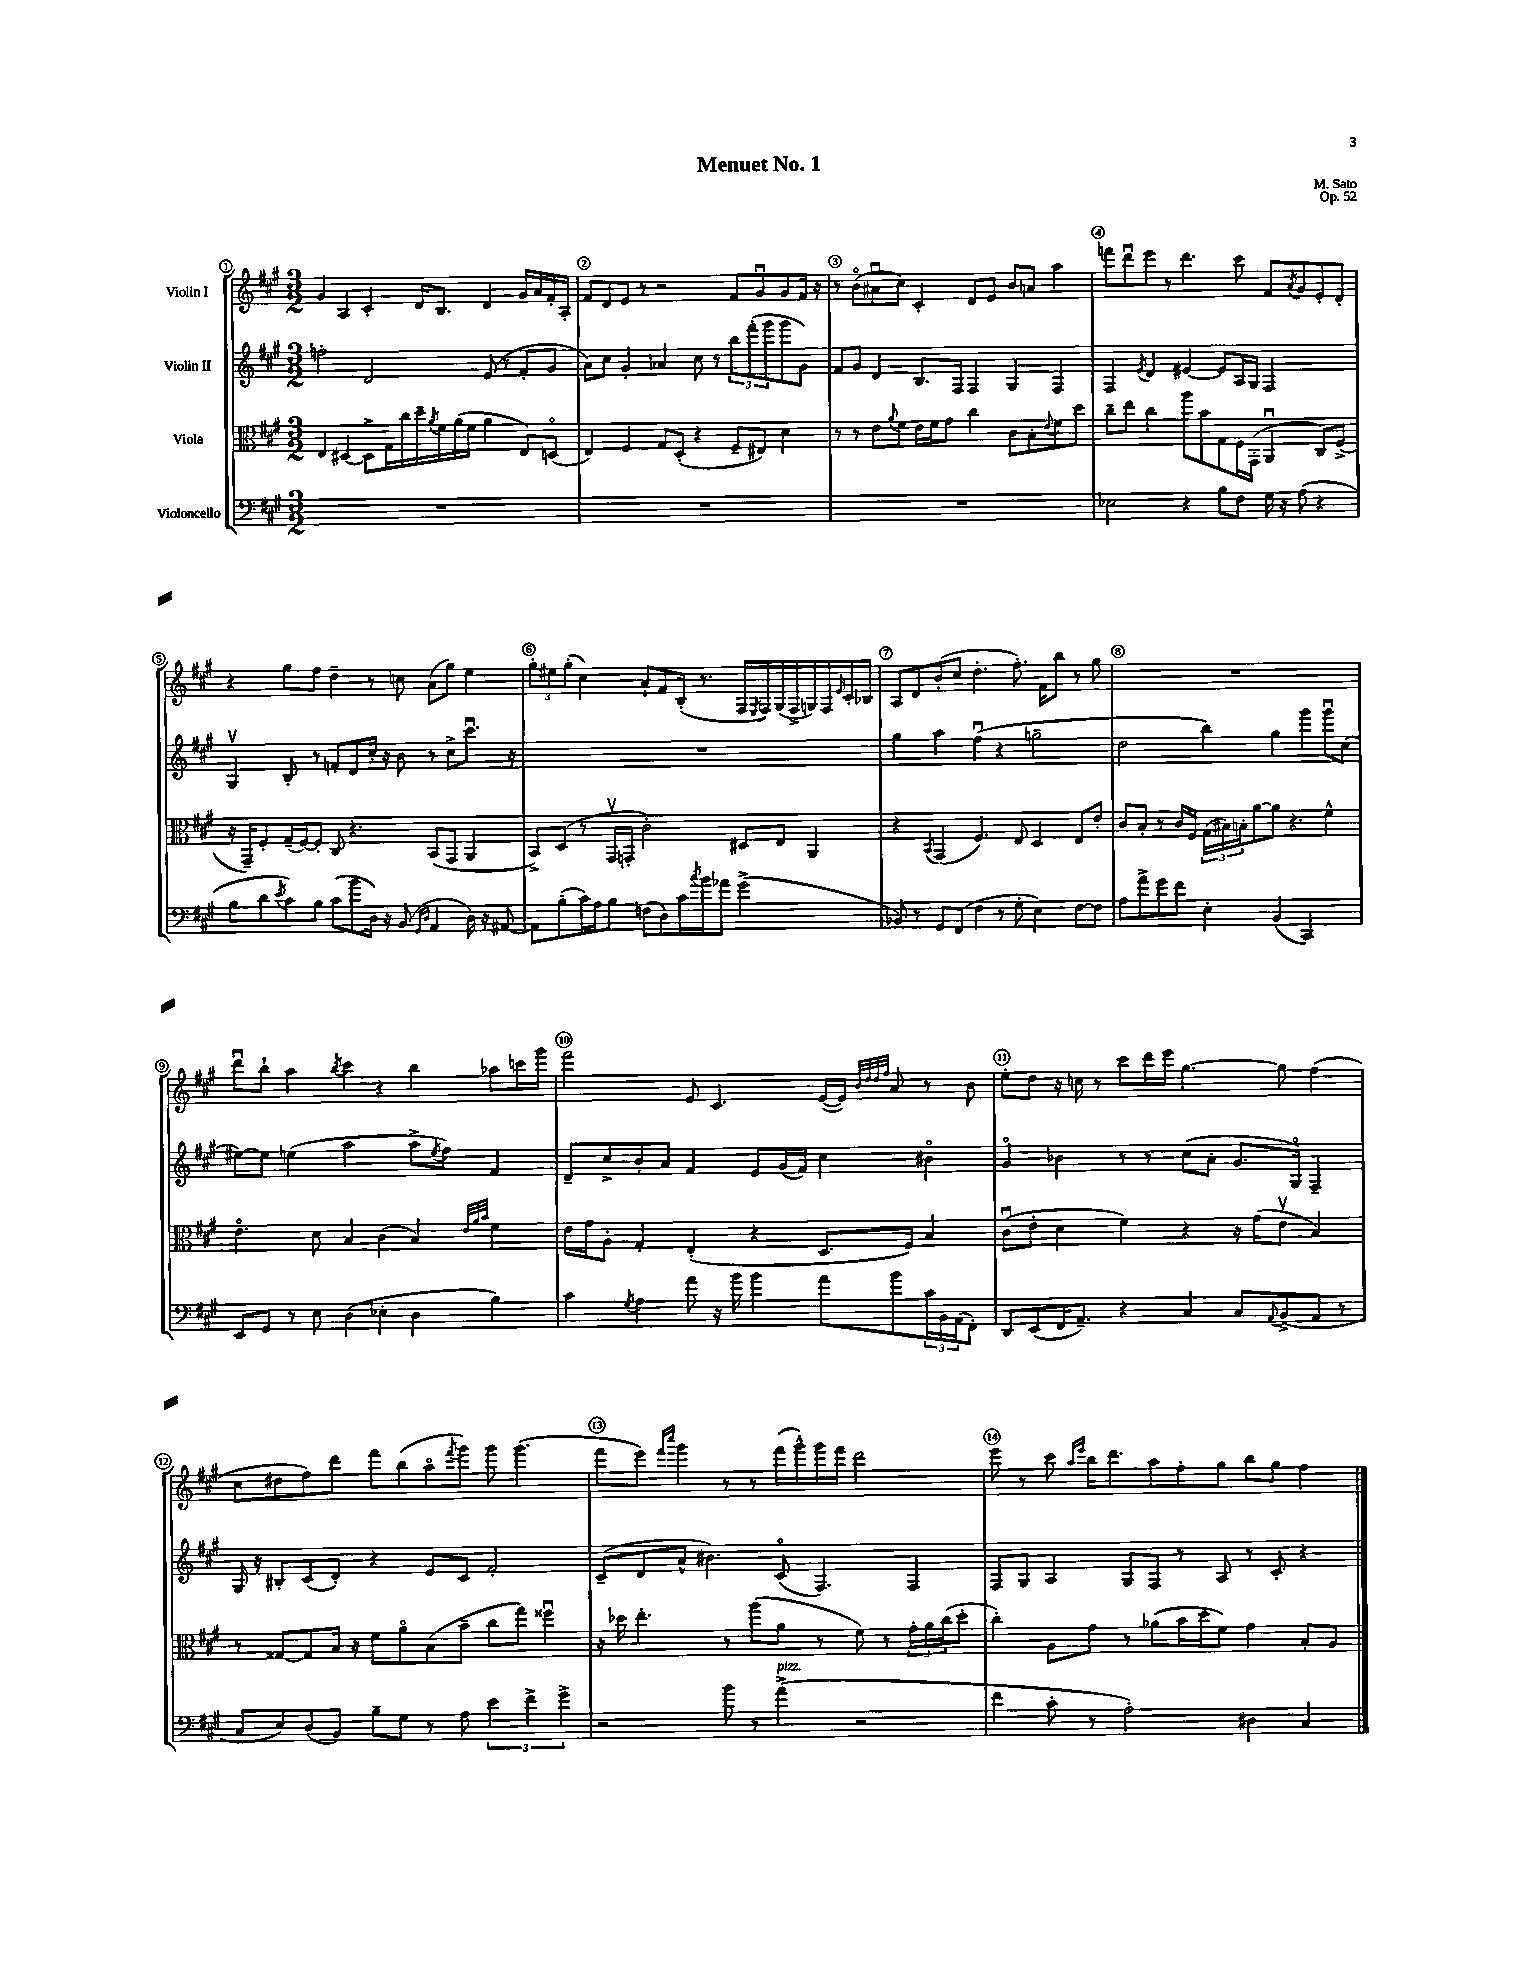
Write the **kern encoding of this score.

**kern	**kern	**kern	**kern
*staff4	*staff3	*staff2	*staff1
*clefF4	*clefC3	*clefG2	*clefG2
*k[f#c#g#]	*k[f#c#g#]	*k[f#c#g#]	*k[f#c#g#]
*M3/2	*M3/2	*M3/2	*M3/2
1.r	4E/	2ff'\	4g#/
.	[4D#/	.	4A/
.	8D#^\]L	2d/	4c#'/
.	16G#\L	.	.
.	16cc#\	.	.
.	16dd~\	.	16d/LK
.	8qa/	.	.
.	16f#\	.	8.B/J
.	(16a\	.	.
.	16f#\JJ	.	.
.	4a\	(8e/	4d/
.	.	8r	.
.	8E/L)	8f#'/L	16g#/LL
.	.	.	16a/
.	(8Do/J	8g#/J	16f#'/
.	.	.	16A'/JJ
=	=	=	=
1.r	4E/)	8a\L)	8f#/L
.	.	8cc#\J	8d/
.	4F#/	4g#'/	8e/J
.	.	.	8r
.	8G#/L	4a-/	2r
.	(8D'/J	.	.
.	4r	8cc#\	.
.	.	8r	.
.	8F#~/L	12bb\L	8f#/L
.	.	(12fff#'\	.
.	8E#/J)	.	8g#u/
.	.	12ggg#\	.
.	4d\	8ggg#\	8g#/
.	.	8g#\J)	16f#/Jk
.	.	.	16r
=	=	=	=
1.r	8r	8f#/L	8r
.	8r	8g#/J	(8bo\L
.	8e\L	4d/	8a#u\
.	8qqa/	.	.
.	8f#\J	.	8cc#\J)
.	16e\LL	8.B/L	4c#'/
.	16f#\J	.	.
.	8g#\J	.	.
.	.	16F#/Jk	.
.	4cc#\	4F#/	8d/L
.	.	.	8e/J
.	8c#\L	4G#/	8b/L
.	8B'\	.	8a/J
.	8qqe/	.	.
.	8f#\	4F#/	4aa\
.	8dd\J	.	.
=	=	=	=
2E-\	8cc#~\L	4F#/	8fff\L
.	8ee\J	.	8dddu\
.	.	8qe/	.
.	4cc#\	4d/	8eee\J
.	.	.	8r
4r	8aa\L	[4e#/	4.ddd\
.	8b\	.	.
8B\L	8G#\	8e#/]L	.
8F#\J	16F#\L	16A/L	8ccc#\
.	(16GG#'\JJ	16G#/JJ	.
16G#\	4AAu/	2F#/	8f#/L
16r	.	.	.
.	.	.	8qa/
(8A\	.	.	8g#/
4r	8C#/L)	.	8e'/
.	(8F#^/J	.	8d'/J
=	=	=	=
8B\L	16r	4G#v/	4r
.	16GG#~/LK)	.	.
8d\	8F#'/	.	.
8qe/	.	.	.
8c#\)	(16G#~/L	8B'/	8gg#\L
.	[16F#/J)	.	.
8B\J	8F#'/]J	8r	8ff#\J
(8c#\L	8C#/	8f'/L	4dd~\
8b\	4.r	8d/	.
16D\Jk)	.	16cc#'/Jk	8r
16r	.	16r	.
(8BB/	.	8b\	8cc\
16qqGG#/LL	.	.	.
16qqD/JJ	.	.	.
4AA/	(8BB/L	8r	(8a\L
.	8GG#/J	8cc#^\L	8gg#\J)
16D\)	4AA/	8.ccc#u\J	4ee\
16r	.	.	.
[8AA#/	.	.	.
.	.	16r	.
=	=	=	=
8AA#\]L	8BB^/L)	1.r	12gg#'\L
.	.	.	12ee#\
(8B'\	(8D/J	.	.
.	.	.	(12gg#'\J
16c#\L)	8r	.	4cc#\)
16A\J	.	.	.
8B\J	16GG#v/LL	.	.
.	16GG'/JJ	.	.
(8F\L	2c#'\)	.	8a`/L
8D\)	.	.	8f#/
16c#\L	.	.	(16B'/Jk
8qcc#/	.	.	.
16b\J	.	.	8.r
8a-\J	.	.	.
(2g#^\	8D#/L	.	16F#/LL
.	.	.	8qE/
.	.	.	16F#/)
.	8E/J	.	(16G#/
.	.	.	16F#^/
.	4AA/	.	16G/)
.	.	.	16F#/
.	.	.	16qqe/
.	.	.	16c#'/
.	.	.	16B-/JJ
=	=	=	=
8BB-/)	4r	4gg#\	8A/L
8r	.	.	8d/
.	8qBB/	.	.
8GG#/L	(4GG#/	4aa\	(8b'/
(8FF#/J	.	.	8cc#/J
4F#\	4.F#/)	(4ff#u\	4.dd'\
8r	.	4r	.
8G#'\	8E/	.	8.ff#'\)
4E\)	4D/	2gg~\	.
.	.	.	16f#\LK
.	.	.	8bb\J
[8F#\L	8E/L	.	8r
8F#\]J	8e'/J	.	8gg#\
=	=	=	=
8A\L	8c#/L	2dd\	1.r
8a^\	8B'/J	.	.
8g#\	8r	.	.
8f#\J	16c#/LL	.	.
.	16F#/JJ	.	.
4E'\	(24G#\LL	4bb\)	.
.	24B#\)	.	.
.	24B'\J	.	.
.	[8a\	.	.
(4BB/	8a\]J	4gg#\	.
.	4.r	.	.
2CC#/)	.	4ggg#\	.
.	4f#^^\	8ggg#u\L	.
.	.	(8cc#\J	.
=	=	=	=
8EE/L	4.eo\	[8ee#\L)	8dddu\L
8GG#/J	.	8ee#\]J	8bb`\J
8r	.	(4ee\	4aa\
8E\	8d\	.	.
.	.	.	8qbb/
(4D\	4B/	2aa\	4ccc#\
4E-'\	(4c#\	.	4r
4D\	4B/)	8aa^\L	4bb\
.	.	8qee/	.
.	.	8ff#\J)	.
.	32qqe/LLL	.	.
.	32qqa/	.	.
.	32qqb/JJJ	.	.
4B\)	4f#\	4f#/	8aa-\L
.	.	.	16ccc\L
.	.	.	16ggg#\JJ
=	=	=	=
4c#\	16e\LL	8d~/L	2fff#\
.	16g#\J	.	.
.	8A'\J	8cc#^/	.
8qG#/	.	.	.
4A\	4G#'/	8b'/	.
.	.	8a/J	.
8a\	(4E'/	4f#/	8e/
16r	.	.	4.c#/
16b\	.	.	.
4b\	4r	8e/L	.
.	.	(16g#/L	.
.	.	16f#/JJ)	.
8a\L	8.D/L	4cc#\	([16e/LL
.	.	.	16e/]JJ)
.	.	.	32qqb/LLL
.	.	.	32qqdd/
.	.	.	32qqdd/
.	.	.	32qqff#/JJJ
8b\	.	.	8a/
.	16F#/Jk)	.	.
24c#\L	4B/	4b#o\	8r
24BB\	.	.	.
(24AA\J	.	.	.
8FF#'\J)	.	.	8b\
=	=	=	=
8DD/L	(8c#u\L	4g#o/	8ee'\L
(8EE/	8e'\J	.	8dd\J
16FF#/K	4d\	4b-\	16r
8.AA~/J)	.	.	16cc\
.	.	.	8r
4r	4f#\)	8r	8ccc#\L
.	.	8r	16ddd\L
.	.	.	16eee\JJ
4C#/	4r	(8cc#\L	[4.gg#\
.	.	8a'\J	.
8C#/L	16r	8.g#/L	.
.	(16g#\LK	.	.
8qqAA/	.	.	.
(8BB^/	8ev\J	.	8gg#\]
.	.	16G#o/Jk)	.
8AA/J	4B/)	4F#~/	(4ff#\
8r	.	.	.
=	=	=	=
8C#/L	8r	16G#/	8cc#\L
.	.	16r	.
8E/)	[8G##/L	8B#'/L	8dd#\
(8D/	8G##/]	(8c#/	8ff#\)
8BB/J)	16B/Jk	8d'/J)	8ddd\J
.	16r	.	.
8B~\L	8f#\L	4r	8fff#\L
8G#\J	8ao\	.	(8bb\
8r	(8B\	8e/L	8aao\
.	.	.	8qfff#/
8A\	8b~\J	8c#/J	8ggg#\J)
6e\	8cc#\L	2f#'/	8ggg#\
.	8gg#\J)	.	(4.ggg#\
6f#^\	.	.	.
.	4ff##u\	.	.
6g#^\	.	.	.
=	=	=	=
2r	16r	(8c#~/L	8fff#\L
.	16dd-\	.	.
.	4.ee'\	8d/	8eee\J)
.	.	.	16qqfff#/LL
.	.	.	16qqcccc#/JJ
.	.	8a^^/J	4ggg#\
.	.	4.b#\)	.
8b\	8r	.	8r
8r	(8aa\L	.	8r
(4a^\	8a\J	(8c#o/	(16fff#\LL
.	.	.	16ggg#^^\)
.	8r	4.F#/)	16ggg#\
.	.	.	16fff#\JJ
2r	8f#\)	.	2ddd\
.	8r	.	.
.	24g#'\LL	4F#/	.
.	24a\	.	.
.	(24cc#\J	.	.
.	8dd-'\J	.	.
=	=	=	=
4f#\	4cc#'\)	8F#/L	8eee\
.	.	8G#/J	8r
8c#'\	8A\L	4A/	8ccc#\
.	.	.	16qqaa/LL
.	.	.	16qqeee/JJ
8r	8g#\J	.	16bb\LK
.	.	.	8.ddd\
2A'\)	8r	8G#/L	.
.	(8a-\L	8F#/J	8aa\
.	16b\L	8r	8ff#'\
.	16dd\J	.	.
.	8f#\J)	8A/	8gg#\J
4D#\	4g#\	8r	8bb\L
.	.	8c#'/	8gg#\J
4C#/	8B'/L	4r	4ff#\
.	8A/J	.	.
==	==	==	==
*-	*-	*-	*-
